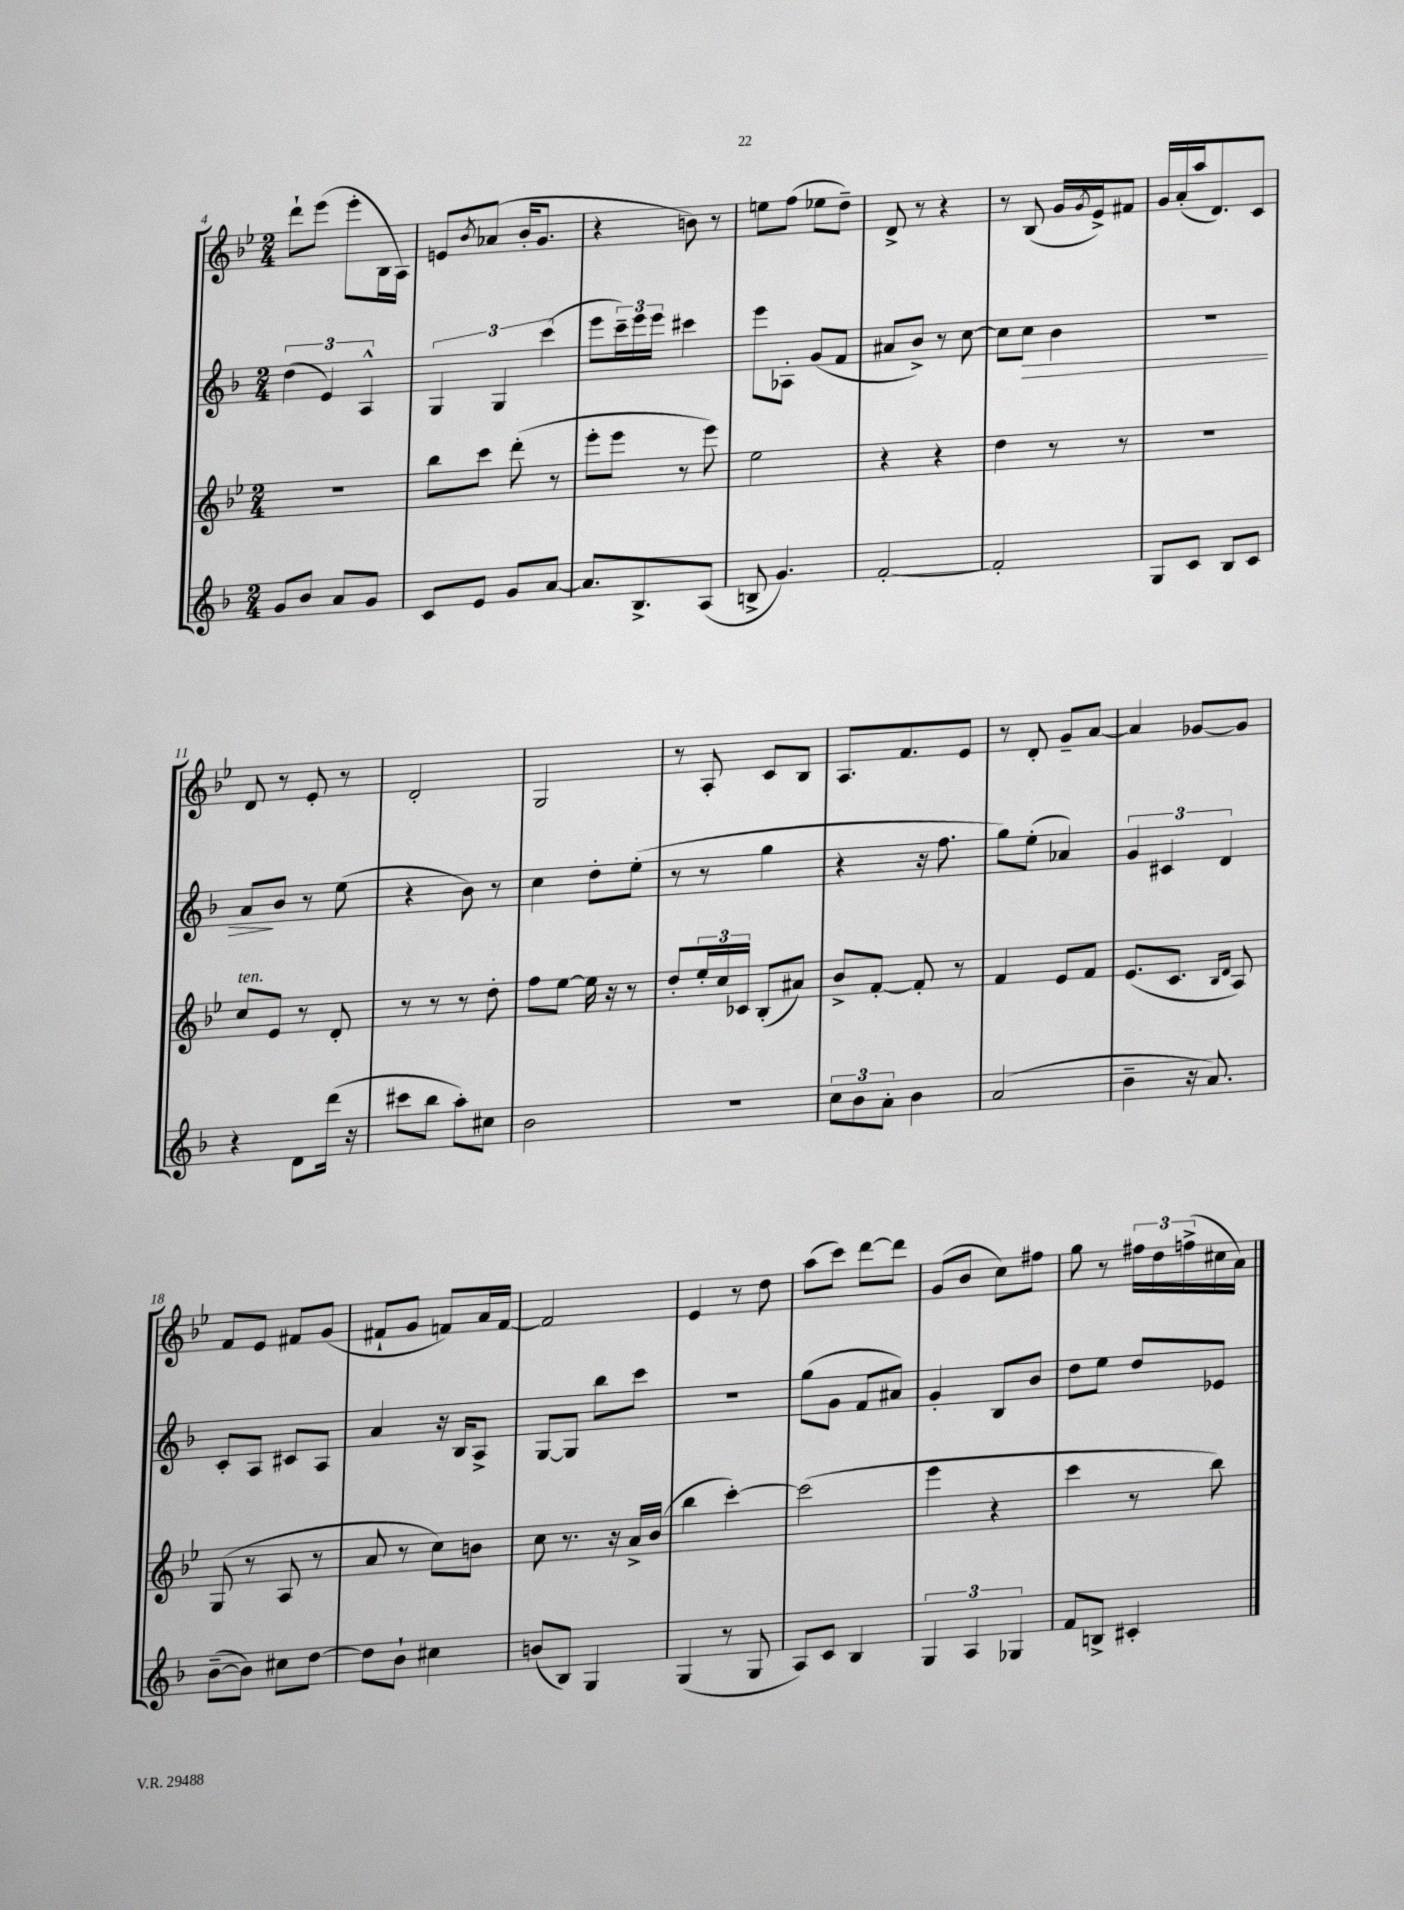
<<
\new StaffGroup <<
\new Staff = "s0" {
    \clef treble \key bes \major \numericTimeSignature \time 2/4
    d'''8-! ees'''8( ees'''8-. bes16 a16) |
    e'8 \acciaccatura { bes'8 } aes'8( bes'16-. g'8. |
    r4 b'8) r8 |
    e''8 f''8( ees''8 d''8--) |
    d'8-> r8 r4 |
    r8 bes8( g'16 \acciaccatura { g'8 } ees'16->) fis'8 |
    g'16 a'16-.( a''16 d'8.) c'8 |
    d'8 r8 ees'8-. r8 |
    d'2-. |
    g2 |
    r8 a8-. c'8 bes8 |
    a8. f'8. ees'8 |
    r8 d'8-. g'8-- a'8~ |
    a'4 ges'8~ ges'8 |
    f'8 ees'8 fis'8 g'8( |
    fis'8-! g'8 f'8) a'16 f'16~ |
    f'2 |
    ees'4 r8 d''8 |
    a''8( c'''8) d'''8~ d'''8 |
    g'8( bes'8 c''8) fis''8 |
    g''8 r8 \tuplet 3/2 { fis''16 d''16 f''16->( } cis''16 a'16) \bar "|." |
}
\new Staff = "s1" {
    \clef treble \key f \major \numericTimeSignature \time 2/4
    \tuplet 3/2 { d''4( e'4) a4-^ } |
    \tuplet 3/2 { g4 g4 c'''4( } |
    e'''8 \tuplet 3/2 { c'''16--) e'''16 e'''16 } cis'''4 |
    e'''8 aes8-. g'8( f'8 |
    ais'8 bes'8->) r8 c''8~ |
    c''8 c''8\> bes'4 |
    R2 |
    a'8\! bes'8 r8 e''8( |
    r4 bes'8) r8 |
    c''4 d''8-. e''8-.( |
    r8 r8 g''4 |
    r4 r16 f''8. |
    g''8) e''8-.( aes'4) |
    \tuplet 3/2 { g'4 cis'4 d'4 } |
    c'8-. a8 cis'8 a8 |
    a'4 r16 bes16 a8-> |
    g8~ g8 bes''8 c'''8 |
    r2 |
    g''8( g'8 f'8 ais'8) |
    g'4-. bes8 bes'8 |
    d''8 e''8 d''8 ees'8 \bar "|." |
}
\new Staff = "s2" {
    \clef treble \key bes \major \numericTimeSignature \time 2/4
    r2 |
    bes''8 c'''8 d'''8-.( r8 |
    ees'''8-. ees'''8 r8 ees'''8) |
    ees''2 |
    r4 r4 |
    d''4 r8 r8 |
    r2 |
    c''8^\markup { \italic "ten." } ees'8 r8 d'8-. |
    r8 r8 r8 d''8-. |
    f''8 ees''8~ ees''16 r16 r8 |
    d''8-. \tuplet 3/2 { ees''16-. c''16 ces'16 } bes8-.( ais'8) |
    bes'8-> f'8~-. f'8-. r8 |
    f'4 ees'8 f'8 |
    ees'8.( c'8. \grace { bes16 d'16 } a8) |
    g8( r8 a8 r8 |
    a'8 r8 c''8) b'8 |
    c''8 r8. r16 a'16-> bes'16( |
    bes''4 c'''4~-.) |
    c'''2( |
    ees'''4 r4 |
    c'''4 r8 bes''8) \bar "|." |
}
\new Staff = "s3" {
    \clef treble \key f \major \numericTimeSignature \time 2/4
    g'8 bes'8 a'8 g'8 |
    c'8 e'8 g'8 a'8~ |
    a'8. bes8.-> a8( |
    b8-> g'4.) |
    f'2~-. |
    f'2-. |
    g8 c'8 bes8 c'8 |
    r4 d'8 d'''16( r16 |
    cis'''8 bes''8 a''8-.) cis''8 |
    bes'2 |
    r2 |
    \tuplet 3/2 { c''8 bes'8 a'8-. } bes'4 |
    a'2( |
    bes'4-- r16 a'8.) |
    bes'8~--( bes'8) cis''8 d''8~ |
    d''8 bes'8-! cis''4 |
    b'8( bes8) g4 |
    g4( r8 g8 |
    a8) c'8 bes4 |
    \tuplet 3/2 { g4 a4 ges4 } |
    f'8 b8-> cis'4-. \bar "|." |
}
>>
>>
\layout { \context { \Score currentBarNumber = #4 } }
